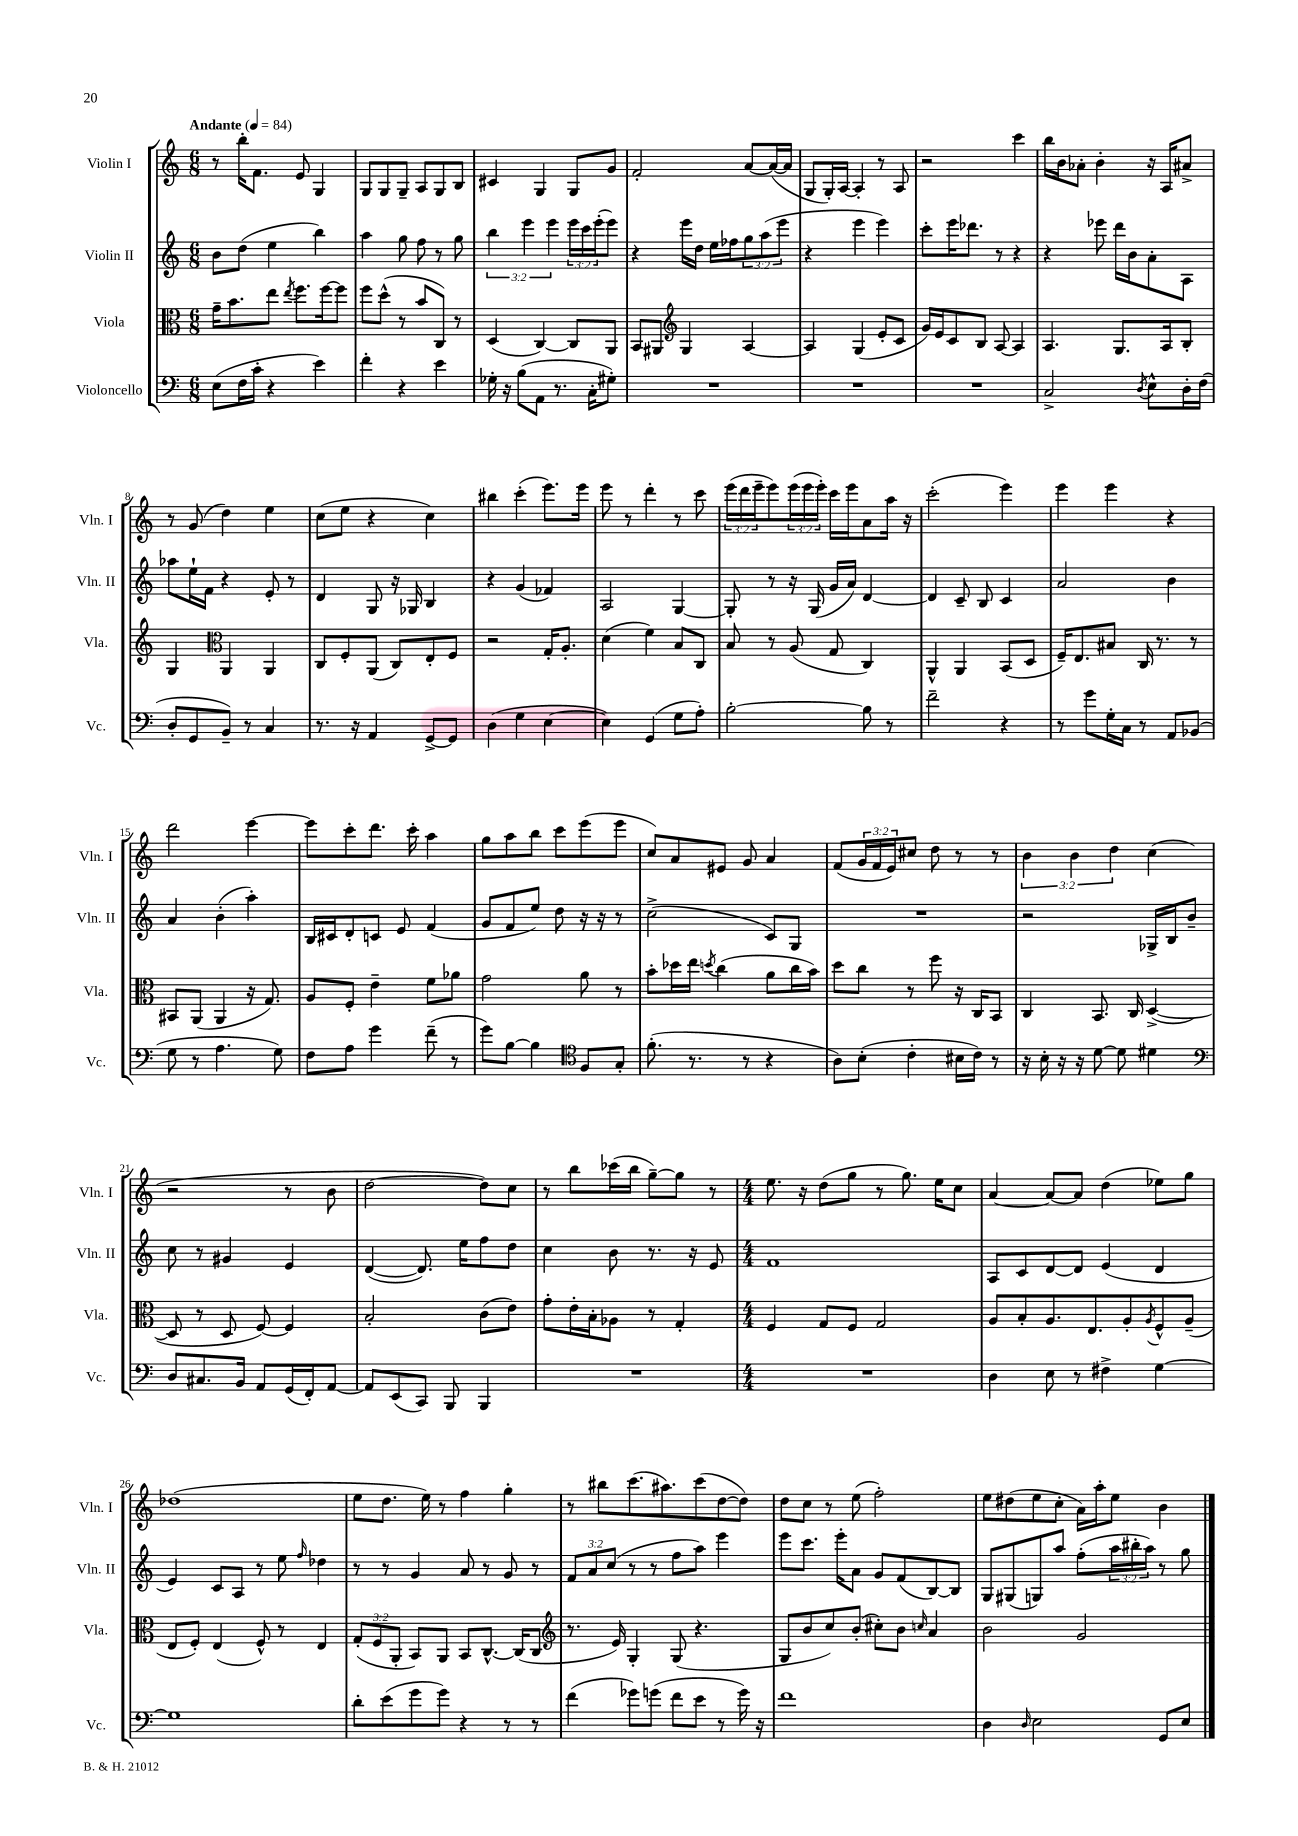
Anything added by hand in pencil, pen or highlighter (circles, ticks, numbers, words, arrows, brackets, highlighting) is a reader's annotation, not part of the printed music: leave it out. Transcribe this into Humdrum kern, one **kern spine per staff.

**kern	**kern	**kern	**kern
*part4	*part3	*part2	*part1
*staff4	*staff3	*staff2	*staff1
*I"Violoncello	*I"Viola	*I"Violin II	*I"Violin I
*I'Vc.	*I'Vla.	*I'Vln. II	*I'Vln. I
*clefF4	*clefC3	*clefG2	*clefG2
*k[]	*k[]	*k[]	*k[]
*M6/8	*M6/8	*M6/8	*M6/8
*MM84	*MM84	*MM84	*MM84
=1	=1	=1	=1
!	!	!	!LO:TX:a:B:t=Andante
(8E\L	16g~\KL	8b\L	8r
.	8.b\	.	.
16F\L	.	(8dd\J	16bb'\KL
16c'\JJ	.	.	8.f\J
4r	8ee\J	4ee\	.
.	8qee/	.	.
.	8.ff\L	.	8e/
4e\)	.	4bb\)	4G/
.	[16ff\k	.	.
.	8ff\J]	.	.
=2	=2	=2	=2
4f'\	8ff\L	4aa\	8G/L
.	(8dd^^\J	.	8G/
4r	8r	8gg\	8G~/J
.	8b/L	8ff\	8A/L
4e\	8C/J)	8r	8G/
.	8r	8gg\	8B/J
=3	=3	=3	=3
16G-X'\	(4D/	6bb\	4c#X/
16r	.	.	.
(8B\L	.	.	.
.	.	6eee\	.
8AA\J	[4C/)	.	4G/
.	.	6eee\	.
8.r	.	.	.
.	8C/L]	24eee\LL	8G/L
.	.	24ccc\	.
16C'\KL	.	.	.
.	.	(24eee'\J	.
8G#X'\J)	8AA/J	8eee\J)	8g/J
=4	=4	=4	=4
2.r	8BB/L	4r	2f'/
.	8AA#X/J	.	.
*	*clefG2	*	*
.	4G/	16eee\LL	.
.	.	16dd\JJ	.
.	.	16ee\LL	.
.	.	16ff-X\J	.
.	[4A/	12gg\	[8a/L
.	.	(12aa\	.
.	.	.	(16a/L_
.	.	12eee\J	.
.	.	.	16a/JJ]
=5	=5	=5	=5
2.r	4A/]	4r	8G/L
.	.	.	16G'/L)
.	.	.	[16A/JJ
.	(4G/	4eee\	4A'/]
.	8e'/L	4eee\)	8r
.	8c/J	.	8A/
=6	=6	=6	=6
2.r	16g/LL)	8ccc'\L	2r
.	16e/J	.	.
.	8c/	16eee\K	.
.	.	8.ddd-X\J	.
.	8B/J	.	.
.	[8A/	8r	.
.	4A/]	4r	4ccc\
=7	=7	=7	=7
2C^/	4.A/	4r	16bb\LL
.	.	.	16b\J
.	.	.	8a-X'\J
.	.	8eee-X\	4b'\
.	8.G/L	16ddd\LL	.
.	.	16b\J	.
8qD/	.	.	.
8E^^\L	.	8a'\	16r
.	16A/k	.	16A/KL
16D'\L	8B'/J	8A\J	8a#X^/J
(16F\JJ	.	.	.
!!LO:LB:g=z
=8	=8	=8	=8
8D'/L	4G/	8aa-X\L	8r
8GG/	.	16ee`\L	(8g/
.	.	16f\JJ	.
*	*clefC3	*	*
8BB~/J)	4AA/	4r	4dd\)
8r	.	.	.
4C/	4AA/	8e'/	4ee\
.	.	8r	.
=9	=9	=9	=9
8.r	8C/L	4d/	(8cc\L
.	8F'/	.	8ee\J
16r	.	.	.
4AA/	(8AA/J	8G/	4r
.	8C/L)	16r	.
.	.	16G-X/	.
[8GG^/L	8E'/	4B/	4cc\)
8GG/J]	8F/J	.	.
=10	=10	=10	=10
(4D\	2r	4r	4bb#X\
4G\	.	(4g/	(4ccc'\
[4E\	16G'/KL	4f-X/)	8.eee\L)
.	8.A'/J	.	.
.	.	.	16eee\Jk
=11	=11	=11	=11
4E\])	(4d\	2A/	8eee\
.	.	.	8r
(4GG/	4f\)	.	4ddd'\
8G\L	8B/L	[4G/	8r
8A'\J)	8C/J	.	8ccc\
=12	=12	=12	=12
[2B'\	8B/	8G'/]	(24eee\LL
.	.	.	24ddd\
.	.	.	24eee~\J
.	8r	8r	8eee\)
.	(8A/	16r	(24eee\L
.	.	.	24eee\
.	.	(16G/	.
.	.	.	24eee'\JJ)
.	8G/	16g/LL	16ccc\LL
.	.	16a/JJ)	16eee\J
8B\]	4C/)	[4d/	8a\
8r	.	.	16aa\Jk
.	.	.	16r
=13	=13	=13	=13
2f~\	4AA^^/	4d/]	(2ccc'\
.	4AA/	8c~/	.
.	.	8B/	.
4r	(8BB/L	4c/	4eee\)
.	8D/J	.	.
=14	=14	=14	=14
8r	16F~/KL)	2a/	4eee\
.	8.E/	.	.
8g\L	.	.	.
16G'\L	8B#X/J	.	4eee\
16C\JJ	.	.	.
8r	16C/	.	.
.	8.r	.	.
8AA/L	.	4b\	4r
(8BB-X/J	8r	.	.
!!LO:LB:g=z
=15	=15	=15	=15
8G\	8BB#X/L	4a/	2ddd\
8r	(8AA/J	.	.
4.A\	4AA/	(4b'\	.
.	16r	4aa'\)	[4eee\
.	8.G/)	.	.
8G\)	.	.	.
=16	=16	=16	=16
8F\L	8A/L	16B/LL	8eee\L]
.	.	16c#X/J	.
8A\J	8F'/J	8d'/	8ccc'\
4g\	4e~\	8cn/J	8.ddd\J
.	.	8e/	.
.	.	.	16ccc'\
(8f~\	8f\L	(4f/	4aa\
8r	8a-X\J	.	.
=17	=17	=17	=17
8g\L)	2g\	8g/L	8gg\L
[8B\J	.	8f/	8aa\
4B\]	.	8ee/J)	8bb\J
.	.	8dd\	8ccc\L
*clefC4	*	*	*
8F/L	8a\	16r	(8eee\
.	.	16r	.
8G'/J	8r	8r	8eee\J
=18	=18	=18	=18
(8.f'\	8b'\L	(2cc^\	8cc/L)
.	16dd-X\L	.	8a/
8.r	16ee\JJ	.	.
.	8qddn/	.	.
.	(4cc\	.	8e#X/J
8r	.	.	8g/
4r	8a\L	8c/L)	4a/
.	16cc\L	8G/J	.
.	16b\JJ)	.	.
=19	=19	=19	=19
8A\L)	8dd\L	2.r	(8f/L
(8B'\J	8cc\J	.	24g/L
.	.	.	24f/
.	.	.	24e/J)
4c'\	8r	.	8cc#X/J
.	8ff\	.	8dd\
16B#X\LL	16r	.	8r
16c\JJ)	16C/KL	.	.
8r	8BB/J	.	8r
=20	=20	=20	=20
16r	4C/	2r	6b\
16B'\	.	.	.
16r	.	.	.
.	.	.	6b\
16r	.	.	.
[8d\	8.BB/	.	.
.	.	.	6dd\
8d\]	.	.	.
.	16C/	.	.
4d#X\	([4D^/	16G-X^/LL	(4cc\
.	.	16B/J	.
.	.	8b~/J	.
!!LO:LB:g=z
=21	=21	=21	=21
*clefF4	*	*	*
8D/L	8D/]	8cc\	2r
8.C#X/	8r	8r	.
.	8D/	4g#X/	.
16BB/Jk	.	.	.
8AA/L	[8F/)	.	.
(16GG/L	4F/]	4e/	8r
16FF'/J)	.	.	.
[8AA/J	.	.	8b\
=22	=22	=22	=22
8AA/L]	2B'/	([4d/	[2dd\
(8EE/	.	.	.
8CC/J)	.	8.d/])	.
8BBB/	.	.	.
.	.	16ee\KL	.
4BBB/	(8c\L	8ff\	8dd\L])
.	8e\J)	8dd\J	8cc\J
=23	=23	=23	=23
2.r	8g'\L	4cc\	8r
.	16e'\L	.	8bb\L
.	16B'\J	.	.
.	8A-X\J	8b\	(16ccc-X\L
.	.	.	16bb\JJ
.	8r	8.r	[8gg~\L)
.	4G'/	.	8gg\J]
.	.	16r	.
.	.	8e/	8r
=24	=24	=24	=24
*M4/4	*M4/4	*M4/4	*M4/4
1r	4F/	1f	8.ee\
.	.	.	16r
.	8G/L	.	(8dd\L
.	8F/J	.	8gg\J
.	2G/	.	8r
.	.	.	8.gg\)
.	.	.	16ee\KL
.	.	.	8cc\J
=25	=25	=25	=25
4D\	8A/L	8A/L	[4a/
.	8B'/	8c/	.
8E\	8.A/	[8d/	8a/L_
8r	.	8d/J]	8a/J]
.	8.E/	.	.
4F#X^\	.	(4e/	(4dd\
.	8A'/	.	.
.	8qA/	.	.
[4G\	8F^^/	4d/	8ee-X\L)
.	(8A~/J	.	8gg\J
!!LO:LB:g=z
=26	=26	=26	=26
1G]	8E/L	4e/)	(1dd-X
.	8F'/J)	.	.
.	(4E/	8c/L	.
.	.	8A/J	.
.	8F^^/)	8r	.
.	8r	8ee\	.
.	.	16qqff/	.
.	4E/	4dd-X\	.
=27	=27	=27	=27
8d'\L	(12G'/L	8r	8ee\L
.	12F/	.	.
(8e\	.	8r	8.dd\J
.	12AA'/J	.	.
8g\	8BB/L)	4g/	.
.	.	.	16ee\)
8g\J)	8AA/J	.	8r
4r	8BB/L	8a/	4ff\
.	[8.C^^/J	8r	.
8r	.	8g/	4gg'\
.	(16C/KL]	.	.
8r	8C/J	8r	.
=28	=28	=28	=28
*	*clefG2	*	*
(4f\	8.r	12f/L	8r
.	.	12a/	.
.	.	.	8bb#X\L
.	.	(12cc/J	.
.	16e/)	.	.
8g-X\L)	4G'/	8r	(8.ccc\
(8gn\J	.	8r	.
.	.	.	8.aa#X\)
8f\L	(8G/	8ff\L	.
8e\J	4.r	8aa\J)	(8ccc\
8r	.	4eee\	[8dd\
16g\)	.	.	8dd\J])
16r	.	.	.
=29	=29	=29	=29
1f	8G/L	8eee\L	8dd\L
.	8b/	8.ccc\J	8cc\J
.	8cc/)	.	8r
.	.	16eee'\KL	.
.	(8b'/J	8a\J	(8ee\
.	8cc#X'\L)	8g/L	2ff'\)
.	8b\J	(8f/	.
.	16qqccn/	.	.
.	4a/	[8B/)	.
.	.	8B/J]	.
=30	=30	=30	=30
4D\	2b\	8G/L	8ee\L
.	.	(8G#X/	(8dd#X\
16qqD/	.	.	.
2E\	.	8Gn/)	8ee\
.	.	8aa/J	8cc'\J
.	2g/	(8ff'\L	16a\LL)
.	.	.	16aa'\J
.	.	24aa\L	8ee\J
.	.	24bb#X'\	.
.	.	24aa\JJ)	.
8GG/L	.	8r	4b\
8E/J	.	8gg\	.
==	==	==	==
*-	*-	*-	*-
